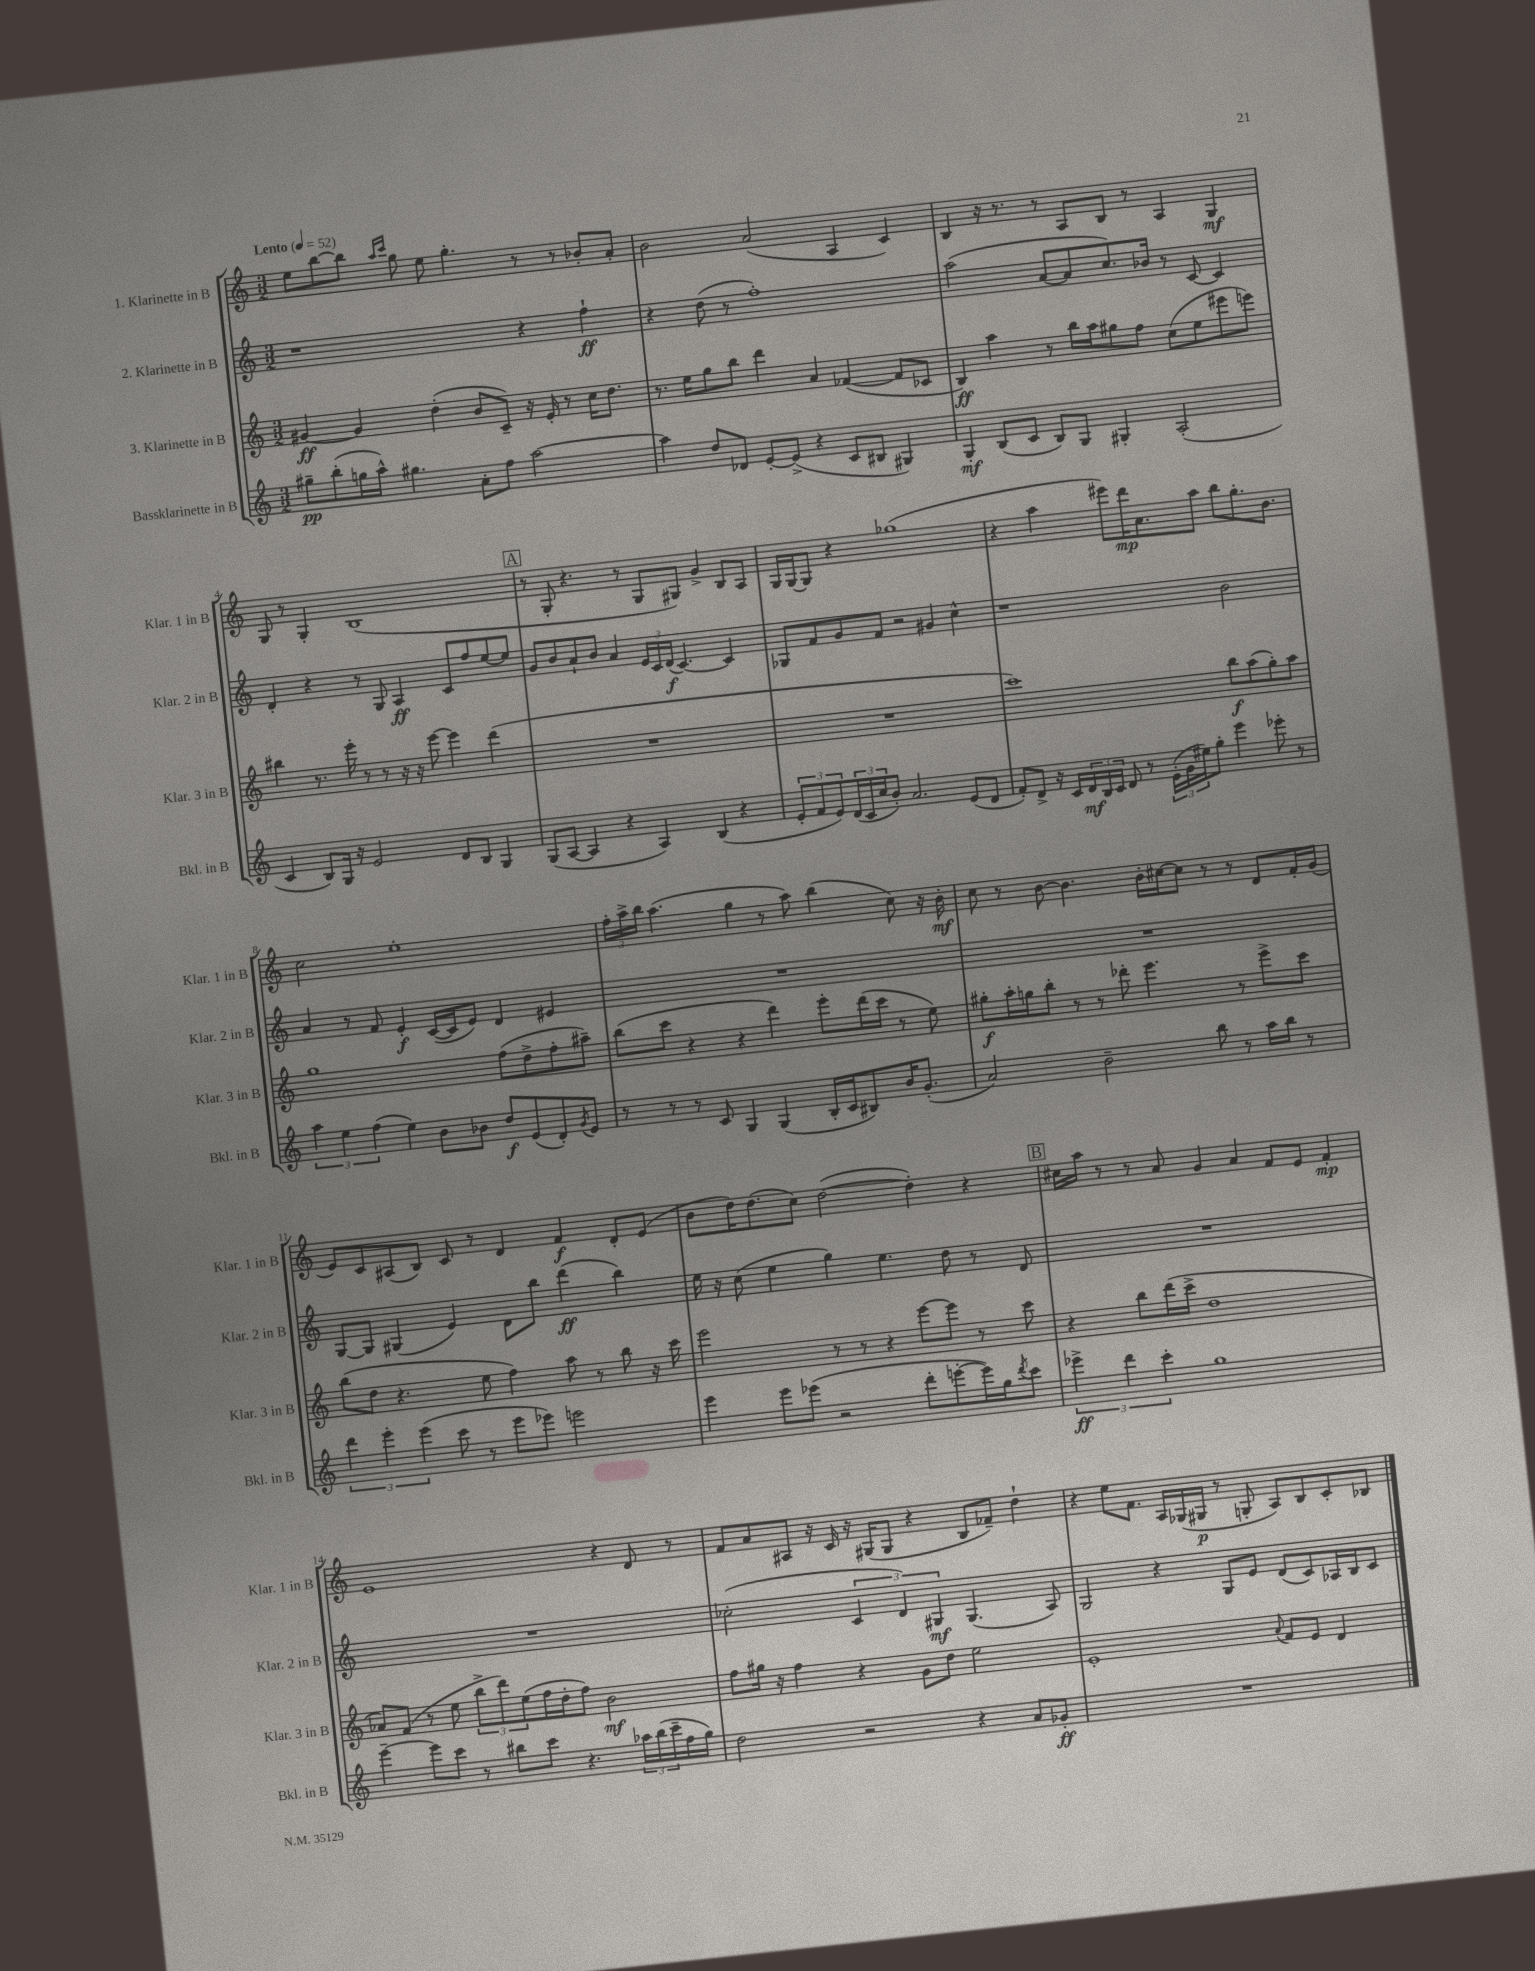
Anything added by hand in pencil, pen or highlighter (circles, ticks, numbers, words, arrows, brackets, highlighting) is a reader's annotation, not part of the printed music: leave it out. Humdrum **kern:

**kern	**kern	**kern	**kern
*staff4	*staff3	*staff2	*staff1
*clefG2	*clefG2	*clefG2	*clefG2
*k[]	*k[]	*k[]	*k[]
*M3/2	*M3/2	*M3/2	*M3/2
*MM52	*MM52	*MM52	*MM52
8gg#~	[4g#	1r	8ee
(8bb'	.	.	[8bb
16gg	4g#]	.	8bb]
16aa^^)	.	.	.
.	.	.	16qqaa
.	.	.	16qqccc
4.gg#	.	.	8gg
.	(4dd'	.	8ee
.	.	.	4.gg'
8a'	8b	.	.
8ff	8c~)	.	.
[2aa	16r	4r	8r
.	16e'	.	.
.	8r	.	8r
.	16cc	4ff`	8b-'
.	8.dd	.	.
.	.	.	8a'
=	=	=	=
4aa]	8.r	4r	2b
.	16ee	.	.
8dd	8gg	(8dd	.
8d-	8bb	8r	.
[8e'	4ddd	1ff')	(2a
(8e^]	.	.	.
4r	4a	.	.
8c	([4f-	.	4A
8B#	.	.	.
4G#)	8f-]	.	4c)
.	8c-	.	.
=	=	=	=
4G'	4B)	(2aa	4B
(8B	4aa	.	16r
.	.	.	8.r
8c	.	.	.
8B)	8r	[8a	8r
8G	16bb	8a]	8A
.	16aa	.	.
4G#'	8gg#	8.cc)	8B
.	8ff	.	8r
.	.	16b-	.
(2A'	(8cc	8r	4A
.	8ee	[8c	.
.	8eee#	4c]	4G
.	8eee)	.	.
=	=	=	=
4c	4bb#	4d'	8G
.	.	.	8r
8B)	8.r	4r	4G'
16G	.	.	.
16r	16eee'	.	.
2e	8r	8r	(1B
.	8r	8G	.
.	16r	4A	.
.	16r	.	.
.	[8eee	.	.
8d	4eee]	8c	.
8B	.	8ff	.
4G	(4ddd	[8ee	.
.	.	8ee]	.
=	=	=	=
(8G	1.r	8g	8r
[8A	.	8b	8G'
4A]	.	8a`	4.r
.	.	8b	.
4r	.	4a	.
.	.	.	8r
4A)	.	24e	8G
.	.	24c	.
.	.	(24d	.
.	.	[4.c)	8G#)
(4B	.	.	4g^
4r	.	4c]	8B
.	.	.	8A
=	=	=	=
12e'	1.r	8G-	16G
.	.	.	[16G
12f	.	.	.
.	.	8f	8G]
12e)	.	.	.
(24d	.	8g	4r
24c	.	.	.
24cc	.	.	.
8b')	.	8f	.
2.a	.	2r	(1gg-
.	.	4g#	.
(8e	.	4cc^^	.
8d	.	.	.
=	=	=	=
8f')	1ccc)	1r	4r
8d^	.	.	.
16r	.	.	4aa
16c	.	.	.
24d	.	.	.
24B	.	.	.
24c	.	.	.
8d	.	.	8eee#)
8r	.	.	16ddd
.	.	.	8.a
(24e'	.	.	.
24g	.	.	.
24ee#)	.	.	.
8gg'	.	.	8aa
4eee	8bb	2b	8bb
.	(8aa	.	8.gg'
8eee-'	8gg')	.	.
.	.	.	8.b
8r	8aa	.	.
=	=	=	=
6aa	1gg	4a	2cc
6ee	.	.	.
.	.	8r	.
(6ff	.	.	.
.	.	8f	.
4ee)	.	4e'	1ee'
8b	.	([16c	.
.	.	16c]	.
8b-	.	8e)	.
8dd	(8ff	4d	.
(8e	8dd^	.	.
8d')	8ff'	4e#	.
8qg	.	.	.
8e	8aa#~)	.	.
=	=	=	=
8r	(8bb	1.r	24ff'
.	.	.	24aa^
.	.	.	24bb
8r	8ccc	.	(4.aa
8r	4r	.	.
8c	.	.	.
4G	4r	.	4gg
(4G	4ddd)	.	8r
.	.	.	8aa)
16B'	8eee'	.	(4bb
16c	.	.	.
8B#)	(16ddd	.	.
.	16ccc	.	.
16b	8r	.	8cc)
(8.g'	.	.	.
.	8ee)	.	16r
.	.	.	16b'
=	=	=	=
2a)	8gg#'	1.r	8cc
.	16aa'	.	8r
.	16gg	.	.
.	8bb'	.	[8b
.	8r	.	4.b]
2b~	8r	.	.
.	8ddd-'	.	.
.	4.eee	.	16b'
.	.	.	[16cc#
.	.	.	8cc#]
8bb	.	.	8r
8r	8r	.	8r
16aa	8eee^	.	8d
16bb	.	.	.
8r	8ccc	.	16f'
.	.	.	(16g
=	=	=	=
6ddd	(8bb	[8G	8e)
.	8dd	8G]	8c
6eee'	.	.	.
.	4.r	(4G#	(8A#
(6eee	.	.	.
.	.	.	8B)
8ccc	.	4e)	8c
8r	8ee	.	8r
8eee	4ff)	8d	4d
8eee-)	.	8bb	.
2eee	8aa	(4ddd	4f
.	8r	.	.
.	8bb	4bb)	8d'
.	16r	.	(8e
.	16ccc	.	.
=	=	=	=
4eee	2eee	16ee	8b
.	.	16r	.
.	.	(8cc	16dd)
.	.	.	(8.dd
8eee	.	4ee	.
(8eee-	.	.	8cc)
2r	8r	4gg)	([2dd
.	8r	.	.
.	4r	4.ee	.
8ddd'	[8eee	.	4dd'])
[8eee'	8eee]	8dd	.
16eee])	8r	8r	4r
16gg	.	.	.
8qddd	.	.	.
8ccc	8ccc	8d	.
=	=	=	=
6eee-^	4r	1.r	16cc#
.	.	.	16aa
.	.	.	8r
6ddd	.	.	.
.	8bb	.	8r
6ccc'	.	.	.
.	(16ddd	.	8a
.	16ccc^	.	.
1gg	1dd	.	4g
.	.	.	4a
.	.	.	8f
.	.	.	8e
.	.	.	4f'
=	=	=	=
[4eee~	8a-)	1.r	1e
.	(8f	.	.
8eee]	8r	.	.
8ccc	8ee	.	.
8r	12bb^	.	.
.	12ddd)	.	.
8bb#	.	.	.
.	(12ee	.	.
8ccc	16ff	.	.
.	16dd'	.	.
4.r	8ff)	.	.
.	2b	.	4r
24aa-	.	.	8d
(24bb#	.	.	.
24ccc~	.	.	.
16ff	.	.	8r
16gg)	.	.	.
=	=	=	=
2dd	8ff	(2cc-'	8f
.	16gg#	.	8a
.	16r	.	.
.	4ff	.	8A#
.	.	.	16r
.	.	.	16c
2r	4r	6c	16r
.	.	.	(16G#
.	.	.	8G#
.	.	6d)	.
.	8g	.	4r
.	.	6G#	.
.	8dd	.	.
4r	2ee	(4.G#	8B
.	.	.	8f-~)
8a	.	.	4dd`
8g-'	.	8A)	.
=	=	=	=
1.r	1e'	2G	4r
.	.	.	8ee
.	.	.	8.f
.	.	4r	.
.	.	.	16A
.	.	.	(16G-
.	.	.	16G#
.	.	8G	8r
.	.	8e	8G'
.	8qqa	.	.
.	8f	(8d	8A)
.	8e	8c)	8B
.	4d	16A-	8c'
.	.	16B	.
.	.	8c	8B-
==	==	==	==
*-	*-	*-	*-
